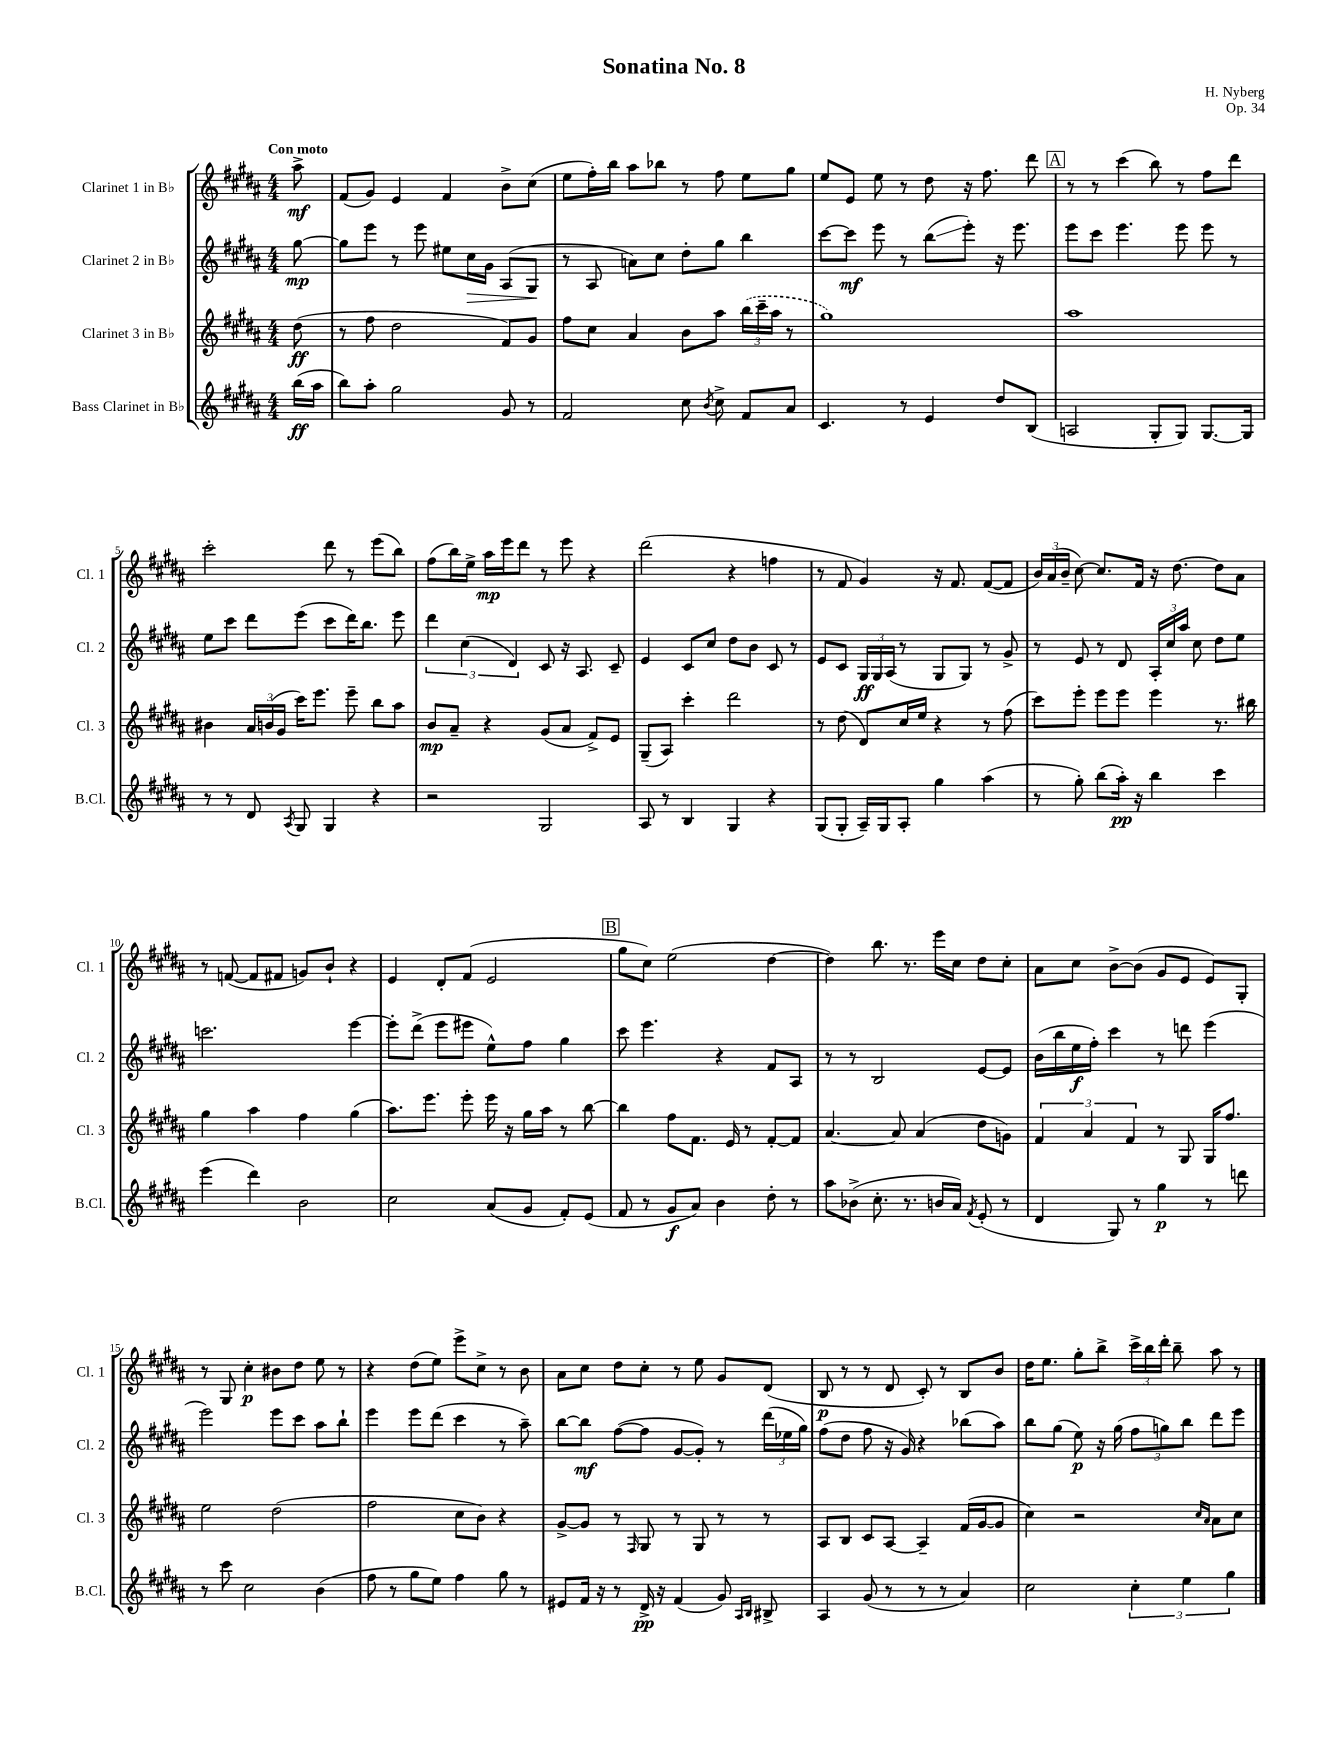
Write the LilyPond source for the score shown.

\header { title = "Sonatina No. 8" composer = "H. Nyberg" opus = "Op. 34" }
<<
\new StaffGroup <<
\new Staff = "s0" \with { instrumentName = "Clarinet 1 in Bb" shortInstrumentName = "Cl. 1" } {
    \clef treble \key b \major \numericTimeSignature \time 4/4 \partial 8 \tempo "Con moto"
    \autoBeamOff ais''8->\mf |
    fis'8[( gis'8]) e'4 fis'4 b'8[-> cis''8]( |
    e''8[ fis''16-.) b''16] ais''8[ bes''8] r8 fis''8 e''8[ gis''8] |
    e''8[ e'8] e''8 r8 dis''8 r16 fis''8. dis'''8 |
    \mark \markup { \box "A" } r8 r8 cis'''4( b''8) r8 fis''8[ dis'''8] |
    cis'''2-. dis'''8 r8 e'''8[( b''8]) |
    fis''8[( b''16) e''16]-> ais''16[\mp e'''16 dis'''8] r8 e'''8 r4 |
    dis'''2( r4 f''4 |
    r8 fis'8 gis'4) r16 fis'8. fis'8[~( fis'8] |
    \tuplet 3/2 { b'16[) ais'16( b'16]-- } cis''8~) cis''8.[ fis'16] r16 dis''8.~ dis''8[ ais'8] |
    r8 f'8~( f'8[ fis'8] g'8[) b'8]-! r4 |
    e'4 dis'8[-. fis'8]( e'2 |
    \mark \markup { \box "B" } gis''8[ cis''8]) e''2( dis''4~ |
    dis''4) b''8. r8. e'''16[ cis''16] dis''8[ cis''8]-. |
    ais'8[ cis''8] b'8[~-> b'8]( gis'8[ e'8] e'8[) gis8]-. |
    r8 gis8 cis''4-.\p bis'8[ dis''8] e''8 r8 |
    r4 dis''8[( e''8]) e'''8[-> cis''8]-> r8 b'8 |
    ais'8[ cis''8] dis''8[ cis''8]-. r8 e''8 gis'8[ dis'8]( |
    b8\p r8 r8 dis'8 cis'8-.) r8 b8[ b'8] |
    dis''16[ e''8.] gis''8[-. b''8]-> \tuplet 3/2 { cis'''16[-> b''16 dis'''16]-. } b''8-- ais''8 r8 \bar "|." |
}
\new Staff = "s1" \with { instrumentName = "Clarinet 2 in Bb" shortInstrumentName = "Cl. 2" } {
    \clef treble \key b \major \numericTimeSignature \time 4/4 \partial 8
    \autoBeamOff gis''8~\mp |
    gis''8[ e'''8] r8 e'''8 eis''8[ cis''16\> gis'16] ais8[( gis8]\! |
    r8 ais8 a'8[) cis''8] dis''8[-. gis''8] b''4 |
    cis'''8[~ cis'''8]\mf e'''8 r8 b''8[\glissando( e'''8]-.) r16 e'''8. |
    \mark \markup { \box "A" } e'''8[ cis'''8] e'''4. e'''8 e'''8 r8 |
    e''8[ cis'''8] dis'''8[ e'''8]( cis'''8[ dis'''16) b''8.] e'''8 |
    \tuplet 3/2 { dis'''4 cis''4( dis'4) } cis'8 r16 ais8. cis'8-- |
    e'4 cis'8[ cis''8] dis''8[ b'8] cis'8 r8 |
    e'8[ cis'8] \tuplet 3/2 { gis16[\ff gis16 ais16]( } r8 gis8[ gis8]) r8 gis'8-> |
    r8 e'8 r8 dis'8 \tuplet 3/2 { ais16[-. cis''16 ais''16] } cis''8 dis''8[ e''8] |
    c'''2. e'''4~ |
    e'''8[-. dis'''8]->( e'''8[ eis'''8] e''8[-^) fis''8] gis''4 |
    \mark \markup { \box "B" } cis'''8 e'''4. r4 fis'8[ ais8] |
    r8 r8 b2 e'8[~ e'8] |
    b'16[( b''16 e''16\f fis''16]-.) cis'''4 r8 d'''8 e'''4( |
    e'''2) e'''8[ cis'''8] ais''8[ b''8]-! |
    e'''4 e'''8[ dis'''8]( cis'''4 r8 ais''8--) |
    b''8[~ b''8]\mf fis''8[~( fis''8] gis'8[~ gis'8]-.) r8 \tuplet 3/2 { dis'''16[( ees''16 gis''16]) } |
    fis''8[( dis''8] fis''8 r16 gis'16) r4 bes''8[( ais''8]) |
    b''8[ gis''8]( e''8\p) r16 gis''16( \tuplet 3/2 { fis''8[ g''8) b''8] } dis'''8[ e'''8] \bar "|." |
}
\new Staff = "s2" \with { instrumentName = "Clarinet 3 in Bb" shortInstrumentName = "Cl. 3" } {
    \clef treble \key b \major \numericTimeSignature \time 4/4 \partial 8
    \autoBeamOff dis''8\ff( |
    r8 fis''8 dis''2 fis'8[) gis'8] |
    fis''8[ cis''8] ais'4 b'8[ ais''8] \tuplet 3/2 { \once \slurDashed b''16[( cis'''16-- ais''16] } r8 |
    gis''1) |
    \mark \markup { \box "A" } ais''1 |
    bis'4 \tuplet 3/2 { ais'16[ b'16( gis'16] } cis'''16[) e'''8.] e'''8-- b''8[ ais''8] |
    b'8[\mp ais'8]-- r4 gis'8[( ais'8] fis'8[->) e'8] |
    gis8[--( ais8]) cis'''4-. dis'''2 |
    r8 dis''8( dis'8[) cis''16 e''16] r4 r8 fis''8( |
    cis'''8[) e'''8]-. e'''8[ e'''8] e'''4 r8. bis''16 |
    gis''4 ais''4 fis''4 gis''4( |
    ais''8.[) e'''8.] e'''8-. e'''16 r16 gis''16[ ais''16] r8 b''8~ |
    \mark \markup { \box "B" } b''4 fis''8[ fis'8.] e'16 r8 fis'8[~-. fis'8] |
    ais'4.~ ais'8 ais'4( dis''8[ g'8]) |
    \tuplet 3/2 { fis'4 ais'4 fis'4 } r8 gis8 gis16[ fis''8.] |
    e''2 dis''2( |
    fis''2 cis''8[ b'8]) r4 |
    gis'8[~-> gis'8] r8 \grace { fis16 } gis8 r8 gis8 r8 r8 |
    ais8[ b8] cis'8[ ais8]~ ais4-- fis'16[( gis'16~ gis'8] |
    cis''4) r2 \grace { cis''16[ ais'16] } ais'8[ cis''8] \bar "|." |
}
\new Staff = "s3" \with { instrumentName = "Bass Clarinet in Bb" shortInstrumentName = "B.Cl." } {
    \clef treble \key b \major \numericTimeSignature \time 4/4 \partial 8
    \autoBeamOff b''16[\ff( ais''16] |
    b''8[) ais''8]-. gis''2 gis'8 r8 |
    fis'2 cis''8 \acciaccatura { b'8 } cis''8-> fis'8[ ais'8] |
    cis'4. r8 e'4 dis''8[ b8]( |
    \mark \markup { \box "A" } a2 gis8[-. gis8]) gis8.[~ gis16] |
    r8 r8 dis'8 \acciaccatura { ais8 } gis8 gis4 r4 |
    r2 gis2 |
    ais8 r8 b4 gis4 r4 |
    gis8[( gis8]-. ais16[--) gis16 ais8]-. gis''4 ais''4( |
    r8 gis''8-.) b''8[( ais''16]-.\pp) r16 b''4 cis'''4 |
    e'''4( dis'''4) b'2 |
    cis''2 ais'8[( gis'8] fis'8[-.) e'8]( |
    \mark \markup { \box "B" } fis'8 r8 gis'8[\f ais'8]) b'4 dis''8-. r8 |
    ais''8[ bes'8]->( cis''8.-. r8. b'16[ ais'16]) \acciaccatura { fis'8 } e'8-.( r8 |
    dis'4 gis8) r8 gis''4\p r8 d'''8 |
    r8 cis'''8 cis''2 b'4( |
    fis''8 r8 gis''8[ e''8]) fis''4 gis''8 r8 |
    eis'8[ fis'16] r16 r8 dis'16->\pp r16 fis'4( gis'8) \grace { ais16[ b16] } bis8-> |
    ais4 gis'8( r8 r8 r8 ais'4) |
    cis''2 \tuplet 3/2 { cis''4-. e''4 gis''4 } \bar "|." |
}
>>
>>
